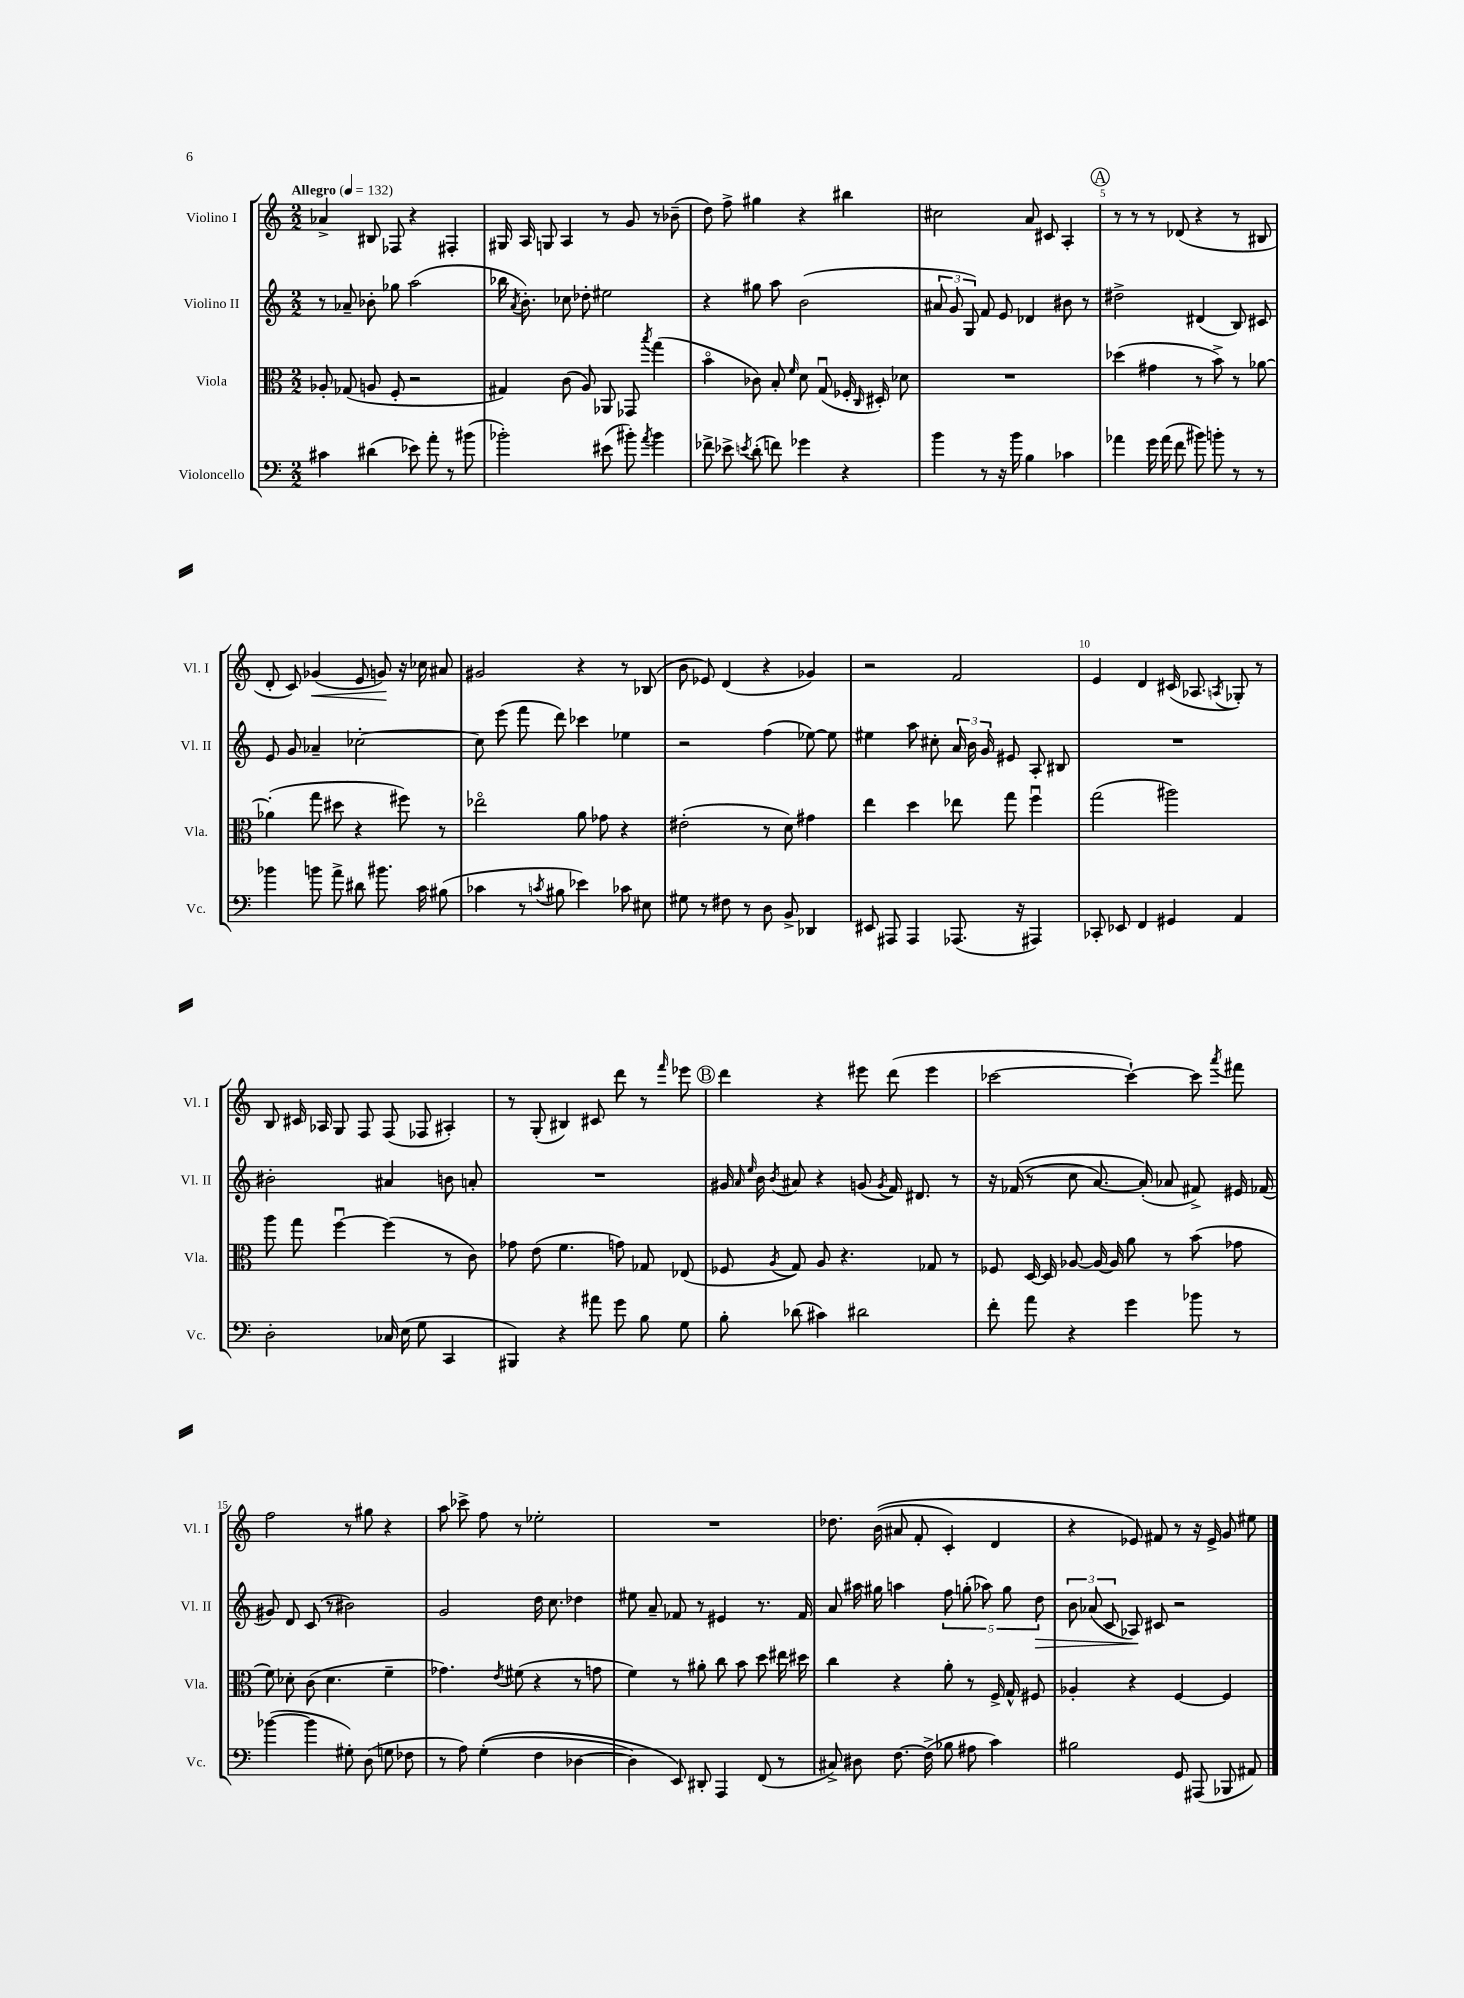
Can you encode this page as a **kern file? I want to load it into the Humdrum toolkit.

**kern	**kern	**kern	**dynam	**kern	**dynam
*part4	*part3	*part2	*part2	*part1	*part1
*staff4	*staff3	*staff2	*staff2	*staff1	*staff1
*I"Violoncello	*I"Viola	*I"Violino II	*	*I"Violino I	*
*I'Vc.	*I'Vla.	*I'Vl. II	*	*I'Vl. I	*
*clefF4	*clefC3	*clefG2	*	*clefG2	*
*k[]	*k[]	*k[]	*	*k[]	*
*M2/2	*M2/2	*M2/2	*	*M2/2	*
*MM132	*MM132	*MM132	*	*MM132	*
=1	=1	=1	=1	=1	=1
!	!	!	!	!LO:TX:a:B:t=Allegro	!
4c#X\	8A-X'/	8r	.	4a-X^/	.
.	(8G-X/	8a-X~/	.	.	.
(4d#X\	8An/	8b-X'\	.	8B#X/	.
.	8F'/	8gg-X\	.	8F-X/	.
8e-X\)	2r	(2aa\	.	4r	.
8a'\	.	.	.	.	.
8r	.	.	.	4F#X'/	.
(8b#X\	.	.	.	.	.
=2	=2	=2	=2	=2	=2
2b-X'\)	4G#X/)	16bb-X\	.	16G#X/	.
.	.	8qa/	.	.	.
.	.	8.b'\)	.	16A/	.
.	.	.	.	8Gn/	.
.	(8c\	8cc-X\	.	4A/	.
.	8A/)	8dd-X'\	.	.	.
(8e#X\	8AA-X/	2ee#X\	.	8r	.
8b#X'\)	8GG-X/	.	.	8g/	.
8qa/	8qbb/	.	.	.	.
4b#\	(4gg\	.	.	8r	.
.	.	.	.	(8b-X~\	.
=3	=3	=3	=3	=3	=3
8f-X^\	4b\	4r	.	8dd\)	.
8e-X^\	.	.	.	8ff^\	.
8qen/	.	.	.	.	.
(8d'\	8c-X\)	8gg#X\	.	4gg#X\	.
8fn\)	8B'/	8aa\	.	.	.
.	16qqf/	.	.	.	.
4g-X\	8d\	(2b\	.	4r	.
.	(8Gu/	.	.	.	.
4r	16F-X'/	.	.	4bb#X\	.
.	16qqC/	.	.	.	.
.	16D#X'/)	.	.	.	.
.	8d-X\	.	.	.	.
=4	=4	=4	=4	=4	=4
4b\	1r	12a#X/	.	2cc#X\	.
.	.	12g/	.	.	.
.	.	12G/)	.	.	.
8r	.	8f/	.	.	.
16r	.	8e/	.	.	.
16b\	.	.	.	.	.
4B\	.	4d-X/	.	8a/	.
.	.	.	.	8c#X/	.
4c-X\	.	8b#X\	.	4A'/	.
.	.	8r	.	.	.
!!LO:REH:place=s1:t=A
=5	=5	=5	=5	=5	=5
4a-X\	(4dd-X\	2dd#X^\	.	8r	.
.	.	.	.	8r	.
16g\	4g#X\	.	.	8r	.
(16a-\	.	.	.	.	.
8f\	.	.	.	(8d-X/	.
8b#X\)	8r	(4d#X/	.	4r	.
8bn'\	8b^\)	.	.	.	.
8r	8r	8B/)	.	8r	.
8r	[8a-X\	8c#X/	.	8B#X/	.
!!LO:LB:g=z
=6	=6	=6	=6	=6	=6
4b-X\	(4a-X'\]	8e/	.	8d'/	.
.	.	8g/	.	8c/)	.
!	!	!	!	!	!LO:HP:b
8bn\	8gg\	4a-X~/	.	(4g-X/	<
8a^\	8dd#X\	.	.	.	.
8d#X\	4r	[2cc-X'\	.	8e/	.
8.b#X\	.	.	.	8gn/)	.
.	8ff#X\)	.	.	16r	[
16c\	.	.	.	16cc-X\	.
(8B#X\	8r	.	.	8a#X/	.
=7	=7	=7	=7	=7	=7
4c-X\	2ee-X\	8cc-\]	.	2g#X/	.
.	.	(8eee\	.	.	.
8r	.	8fff\	.	.	.
8qcn/	.	.	.	.	.
8B#X\	.	8ddd\)	.	.	.
4e-X\)	8a\	4ccc-X\	.	4r	.
.	8g-X\	.	.	.	.
8c-X\	4r	4ee-X\	.	8r	.
8E#X\	.	.	.	(8B-X/	.
=8	=8	=8	=8	=8	=8
8G#X\	(2e#X'\	2r	.	8b\	.
8r	.	.	.	8e-X/)	.
8F#X\	.	.	.	(4d/	.
8r	.	.	.	.	.
8D\	8r	(4ff\	.	4r	.
8BB^/	8d\)	.	.	.	.
4DD-X/	4g#X\	[8ee-X\)	.	4g-X/)	.
.	.	8ee-\]	.	.	.
=9	=9	=9	=9	=9	=9
8EE#X/	4ee\	4ee#X\	.	2r	.
8AAA#X/	.	.	.	.	.
4AAA#/	4dd\	8aa\	.	.	.
.	.	8cc#X'\	.	.	.
(8.AAA-X/	8ee-X\	24a/	.	2f/	.
.	.	24b\	.	.	.
.	.	24g/	.	.	.
.	8gg\	8e#X/	.	.	.
16r	.	.	.	.	.
4AAA#X/)	4ffu\	8A'/	.	.	.
.	.	8B#X/	.	.	.
=10	=10	=10	=10	=10	=10
8CC-X'/	(2gg\	1r	.	4e/	.
8EE-X/	.	.	.	.	.
4FF/	.	.	.	4d/	.
4GG#X/	2aa#X\)	.	.	(16c#X/	.
.	.	.	.	8.A-X/	.
.	.	.	.	8qAn/	.
4AA/	.	.	.	8G-X'/)	.
.	.	.	.	8r	.
!!LO:LB:g=z
=11	=11	=11	=11	=11	=11
2D'\	8aa\	2b#X'\	.	8B/	.
.	8gg\	.	.	16c#X/	.
.	.	.	.	16A-X/	.
.	[4ffu\	.	.	8G/	.
.	.	.	.	8F/	.
16C-X/	(4ff\]	4a#X/	.	(8F/	.
(16E\	.	.	.	.	.
8G\	.	.	.	8F-X/	.
4CC/	8r	8bn\	.	4A#X'/)	.
.	8c\)	8an'/	.	.	.
=12	=12	=12	=12	=12	=12
4BBB#X/)	8g-X\	1r	.	8r	.
.	(8e\	.	.	(8G'/	.
4r	4.f\	.	.	4B#X/)	.
8a#X\	.	.	.	8c#X/	.
8g\	8gn\)	.	.	8ddd\	.
8B\	8G-X/	.	.	8r	.
.	.	.	.	16qqfff/	.
8G\	(8E-X/	.	.	8eee-X\	.
!!LO:REH:place=s1:t=B
=13	=13	=13	=13	=13	=13
8B'\	8F-X/	16g#X/	.	4ddd\	.
.	.	16qqa/	.	.	.
.	.	16qqee/	.	.	.
.	.	16b\	.	.	.
.	8qA/	8qb/	.	.	.
(8d-X\	8G/)	8a#X/	.	.	.
4c#X\)	8A/	4r	.	4r	.
.	4.r	.	.	.	.
2d#X\	.	(8gn/	.	8eee#X\	.
.	.	8qg/	.	.	.
.	.	16f/)	.	(8ddd\	.
.	.	8.d#X/	.	.	.
.	8G-X/	.	.	4eee#\	.
.	8r	8r	.	.	.
=14	=14	=14	=14	=14	=14
8f'\	8F-X/	16r	.	[2ccc-X\	.
.	.	((16f-X/	.	.	.
8a\	[16D/	8r	.	.	.
.	16D/]	.	.	.	.
4r	[8A-X/	8cc\	.	.	.
.	16A-/_	[8.a/)	.	.	.
.	16A-/]	.	.	.	.
4g\	8a\	.	.	4ccc-`\_)	.
.	.	(16a'/])	.	.	.
.	8r	8a-X/	.	.	.
8b-X\	(8b\	8f#X^/)	.	8ccc-\]	.
.	.	.	.	8qaaa/	.
8r	8g-X\	16e#X/	.	8fff#X\	.
.	.	(16f-X/	.	.	.
!!LO:LB:g=z
=15	=15	=15	=15	=15	=15
([4b-X\	8f\)	8g#X/)	.	2ff\	.
.	8d-X'\	8d/	.	.	.
4b-\]	(8c\	(8c/	.	.	.
.	4.d-\	8r	.	.	.
8G#X'\)	.	2b#X\)	.	8r	.
(8D\	.	.	.	8gg#X\	.
8Gn\	4f~\	.	.	4r	.
8F-X\	.	.	.	.	.
=16	=16	=16	=16	=16	=16
8r	4.g-X\)	2g/	.	8aa\	.
8A\)	.	.	.	8ccc-X^\	.
((4G'\	.	.	.	8ff\	.
.	8qe/	.	.	.	.
.	(8f#X\	.	.	8r	.
4F\	4r	16dd\	.	2ee-X'\	.
.	.	8.cc\	.	.	.
[4D-X\	8r	4dd-X\	.	.	.
.	8gn\	.	.	.	.
=17	=17	=17	=17	=17	=17
4D-\])	4f\)	8ee#X\	.	1r	.
.	.	8a~/	.	.	.
8EE/)	8r	8f-X/	.	.	.
8DD#X'/	8a#X'\	8r	.	.	.
4AAA/	8cc\	4e#X/	.	.	.
.	8b\	.	.	.	.
(8FF/	8dd\	8.r	.	.	.
8r	16ee#X\	.	.	.	.
.	16dd#X\	16f-/	.	.	.
=18	=18	=18	=18	=18	=18
8C#X^/)	4cc\	8a/	.	8.dd-X\	.
8D#X\	.	16aa#X\	.	.	.
.	.	16gg#X\	.	((16b\	.
[8.F\	4r	4aan\	.	8a#X/	.
.	.	.	.	8f'/	.
(16F^\]	.	.	.	.	.
8B-X\	8a'\	10ff\	.	4c'/)	.
.	.	(10ggn'\	.	.	.
8A#X\	8r	.	.	.	.
.	.	10aa-X\)	.	.	.
4c\)	16F^/	.	.	4d/	.
.	.	10gg\	.	.	.
.	16G^^/	.	.	.	.
.	8F#X/	.	.	.	.
!	!	!	!LO:HP:b	!	!
.	.	10dd\	>	.	.
=19	=19	=19	=19	=19	=19
2B#X\	4A-X'/	12b\	.	4r	.
.	.	(12a-X/	.	.	.
.	.	12c/	.	.	.
.	4r	8A-X/)	.	8e-X/)	.
.	.	8c#X/	]	8f#X/	.
8GG/	[4F/	2r	.	8r	.
(8AAA#X/	.	.	.	16r	.
.	.	.	.	16e-^/	.
8BBB-X/	4F/]	.	.	8g/	.
8AA#X/)	.	.	.	8ee#X\	.
==	==	==	==	==	==
*-	*-	*-	*-	*-	*-
